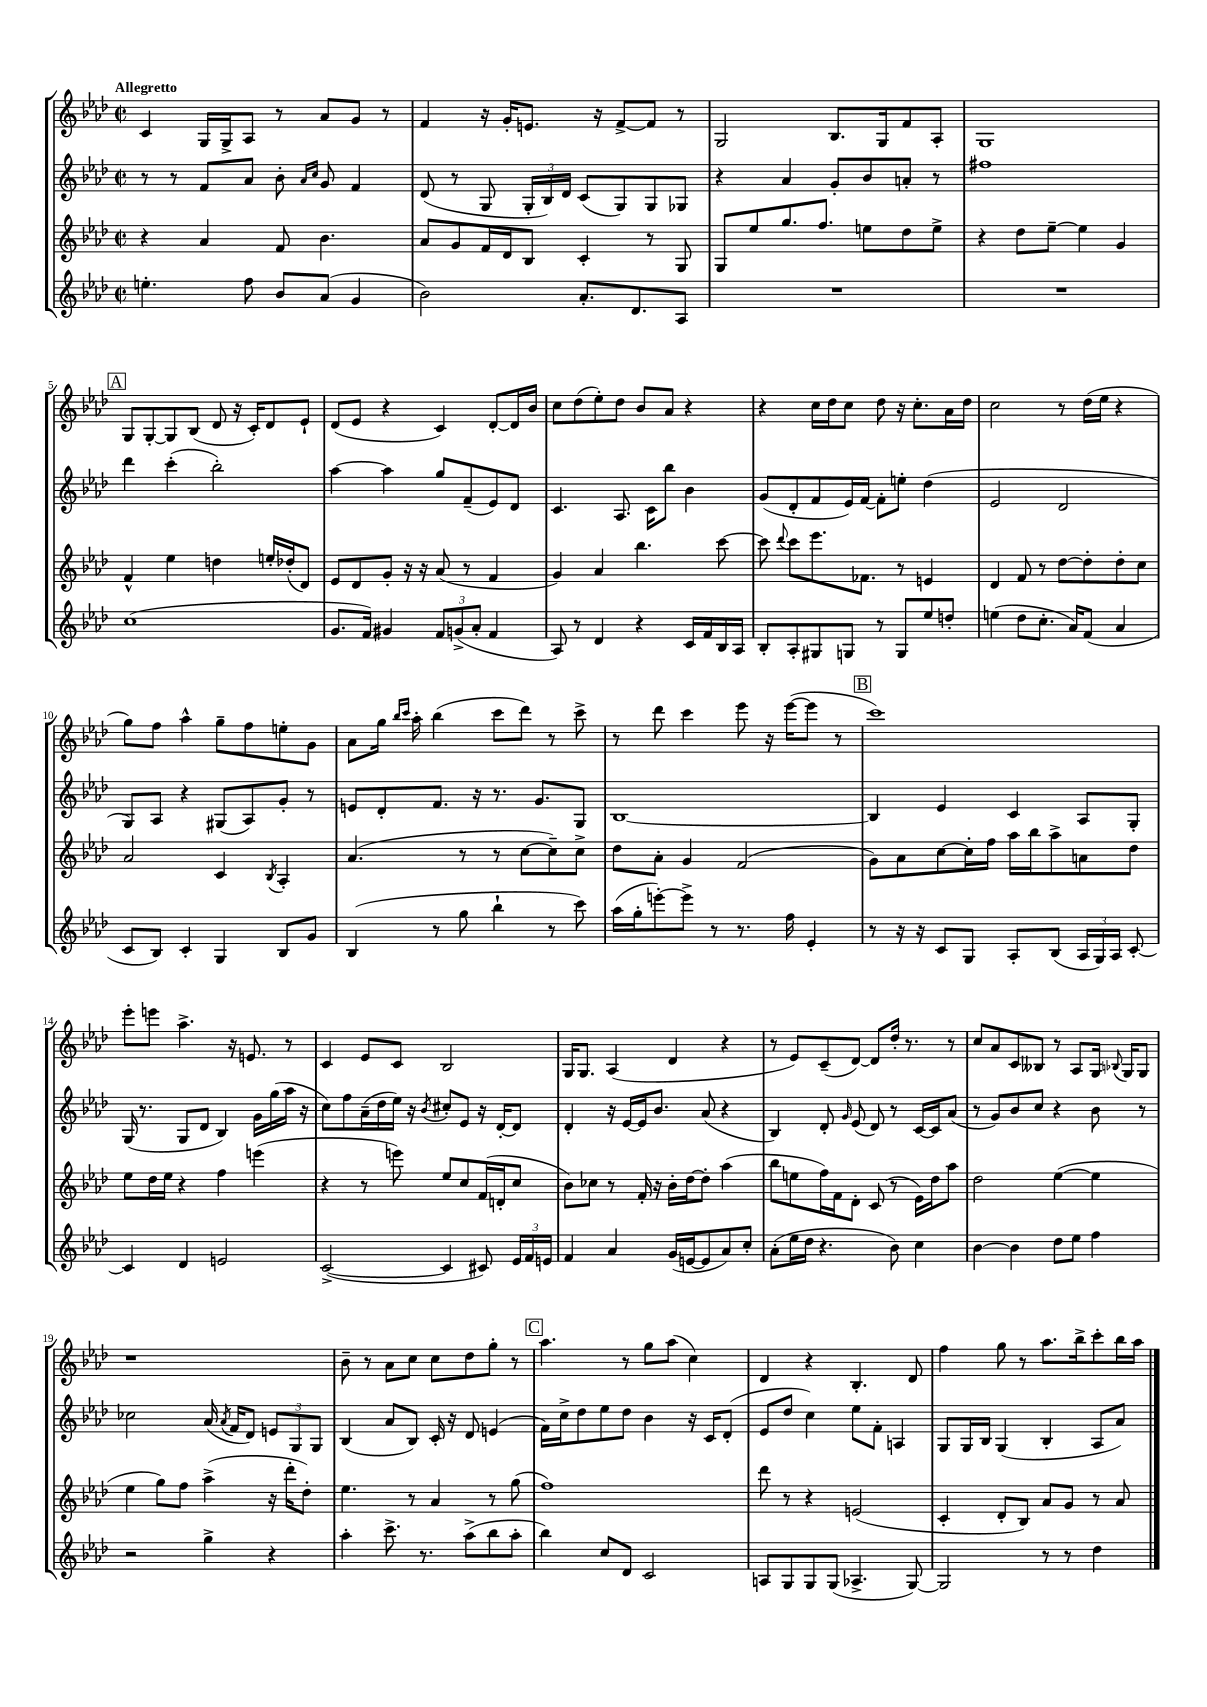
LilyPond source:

<<
\new StaffGroup <<
\new Staff = "s0" {
    \clef treble \key aes \major \defaultTimeSignature \time 2/2 \tempo "Allegretto"
    \autoBeamOff c'4 g16[ g16-> aes8] r8 aes'8[ g'8] r8 |
    f'4 r16 g'16[-. e'8.] r16 f'8[~-> f'8] r8 |
    g2 bes8.[ g16 f'8 aes8]-. |
    g1 |
    \mark \markup { \box "A" } g8[ g8~-. g8 bes8]( des'8 r16 c'16[-.) des'8 ees'8]-! |
    des'8[( ees'8] r4 c'4) des'8[~-. des'16 bes'16] |
    c''8[ des''8( ees''8-.) des''8] bes'8[ aes'8] r4 |
    r4 c''16[ des''16 c''8] des''8 r16 c''8.[-. aes'16 des''16] |
    c''2 r8 des''16[( ees''16] r4 |
    g''8[) f''8] aes''4-^ g''8[-- f''8 e''8-. g'8] |
    aes'8[ g''16] \grace { bes''16[ c'''16] } aes''16-. bes''4( c'''8[ des'''8]) r8 c'''8-> |
    r8 des'''8 c'''4 ees'''8 r16 ees'''16[~( ees'''8] r8 |
    \mark \markup { \box "B" } c'''1) |
    ees'''8[-. e'''8] aes''4.-> r16 e'8. r8 |
    c'4 ees'8[ c'8] bes2 |
    g16[ g8.] aes4( des'4 r4 |
    r8 ees'8[) c'8--( des'8]~) des'8[ des''16]-. r8. r8 |
    c''8[ aes'8 c'8 beses8] r8 aes8[ g16] \appoggiatura { bes8 } g16[ g8] |
    r1 |
    bes'8-- r8 aes'8[ c''8] c''8[ des''8 g''8]-. r8 |
    \mark \markup { \box "C" } aes''4. r8 g''8[ aes''8]( c''4) |
    des'4 r4 bes4.-. des'8 |
    f''4 g''8 r8 aes''8.[ bes''16-> c'''8-. bes''16 aes''16] \bar "|." |
}
\new Staff = "s1" {
    \clef treble \key aes \major \defaultTimeSignature \time 2/2
    \autoBeamOff r8 r8 f'8[ aes'8] bes'8-. \grace { aes'16[ c''16] } g'8 f'4 |
    des'8( r8 g8 \tuplet 3/2 { g16[-. bes16) des'16] } c'8[( g8) g8 ges8] |
    r4 aes'4 g'8[-. bes'8 a'8]-. r8 |
    fis''1 |
    \mark \markup { \box "A" } des'''4 c'''4-.( bes''2-.) |
    aes''4~ aes''4 g''8[ f'8--( ees'8) des'8] |
    c'4. aes8. c'16[ bes''8] bes'4 |
    g'8[( des'8-. f'8 ees'16) f'16]~ f'8[-. e''8]-. des''4( |
    ees'2 des'2 |
    g8[) aes8] r4 gis8[( aes8) g'8]-. r8 |
    e'8[ des'8-. f'8.] r16 r8. g'8.[ g8] |
    bes1~ |
    \mark \markup { \box "B" } bes4 ees'4 c'4 aes8[ g8]-. |
    g16( r8. g8[ des'8] bes4) g'16[ g''16( aes''16] r16 |
    c''8[) f''8 aes'16--( des''16 ees''16]) r16 \acciaccatura { bes'8 } cis''8[-. ees'8] r16 des'16[~-. des'8] |
    des'4-. r16 ees'16[~ ees'16 bes'8.] aes'8( r4 |
    bes4) des'8-. \grace { g'16 } ees'8( des'8) r8 c'16[~ c'16 aes'8]( |
    r8 g'8[) bes'8 c''8] r4 bes'8 r8 |
    ces''2 aes'16( \acciaccatura { aes'8 } f'16[ des'8]) \tuplet 3/2 { e'8[ g8 g8] } |
    bes4( aes'8[ bes8]) c'16-. r16 des'8 e'4( |
    \mark \markup { \box "C" } f'16[) c''16-> des''8 ees''8 des''8] bes'4 r16 c'16[ des'8]-.( |
    ees'8[ des''8] c''4) ees''8[ f'8]-. a4 |
    g8[ g16 bes16] g4( bes4-. aes8[ aes'8]) \bar "|." |
}
\new Staff = "s2" {
    \clef treble \key aes \major \defaultTimeSignature \time 2/2
    \autoBeamOff r4 aes'4 f'8 bes'4. |
    aes'8[ g'8 f'16 des'16 bes8] c'4-. r8 g8 |
    g8[ ees''8 g''8. f''8.] e''8[ des''8 e''8]-> |
    r4 des''8[ ees''8]~-- ees''4 g'4 |
    \mark \markup { \box "A" } f'4-^ ees''4 d''4 e''16[-. des''16-.( des'8]) |
    ees'8[ des'8 g'8]-. r16 r16 aes'8( r8 f'4 |
    g'4) aes'4 bes''4. c'''8~ |
    c'''8 \appoggiatura { des'''8 } c'''8[ ees'''8. fes'8.] r8 e'4 |
    des'4 f'8 r8 des''8[~ des''8-. des''8-. c''8] |
    aes'2 c'4 \acciaccatura { bes8 } aes4-. |
    aes'4.( r8 r8 c''8[~ c''8--) c''8]-> |
    des''8[ aes'8]-. g'4 f'2( |
    \mark \markup { \box "B" } g'8[) aes'8 c''8~ c''16-. f''16] aes''16[ bes''16 aes''8-> a'8 des''8] |
    ees''8[ des''16 ees''16] r4 f''4 e'''4( |
    r4 r8 e'''8) ees''8[ c''8 f'16( d'16-. c''8] |
    bes'8[) ces''8] r8 f'16-. r16 bes'16[-. des''16~ des''8]-. aes''4( |
    bes''8[ e''8 f''16) f'16 des'8]-. c'8( r8 ees'16[) des''16 aes''8] |
    des''2 ees''4~( ees''4 |
    ees''4 g''8[) f''8] aes''4->( r16 des'''16[-. des''8]-.) |
    ees''4. r8 aes'4 r8 g''8( |
    \mark \markup { \box "C" } f''1) |
    des'''8 r8 r4 e'2( |
    c'4-. des'8[-. bes8]) aes'8[ g'8] r8 aes'8 \bar "|." |
}
\new Staff = "s3" {
    \clef treble \key aes \major \defaultTimeSignature \time 2/2
    \autoBeamOff e''4.-. f''8 bes'8[ aes'8]( g'4 |
    bes'2) aes'8.[-. des'8. aes8] |
    R1 |
    R1 |
    \mark \markup { \box "A" } c''1( |
    g'8.[ f'16]) gis'4 \tuplet 3/2 { f'8[ g'8->( aes'8]-. } f'4 |
    aes8) r8 des'4 r4 c'16[ f'16 bes16 aes16] |
    bes8[-. aes8-. gis8 g8] r8 g8[ ees''8 d''8]-. |
    e''4( des''8[ c''8.]-. aes'16[) f'8]( aes'4 |
    c'8[ bes8]) c'4-. g4 bes8[ g'8] |
    bes4( r8 g''8 bes''4-! r8 c'''8) |
    aes''16[( g''16-. e'''8~-.) e'''8]-> r8 r8. f''16 ees'4-. |
    \mark \markup { \box "B" } r8 r16 r16 c'8[ g8] aes8[-. bes8]( \tuplet 3/2 { aes16[ g16) aes16] } c'8~-. |
    c'4 des'4 e'2 |
    c'2~->( c'4 cis'8) \tuplet 3/2 { ees'16[ f'16 e'16] } |
    f'4 aes'4 g'16[( e'16~ e'8 aes'8) c''8]-. |
    aes'8[-.( ees''16 des''16] r4. bes'8) c''4 |
    bes'4~ bes'4 des''8[ ees''8] f''4 |
    r2 g''4-> r4 |
    aes''4-. c'''8.-> r8. aes''8[->( bes''8 aes''8]-. |
    \mark \markup { \box "C" } bes''4) c''8[ des'8] c'2 |
    a8[ g8 g8 g8]( aes4.-> g8~) |
    g2 r8 r8 des''4 \bar "|." |
}
>>
>>
